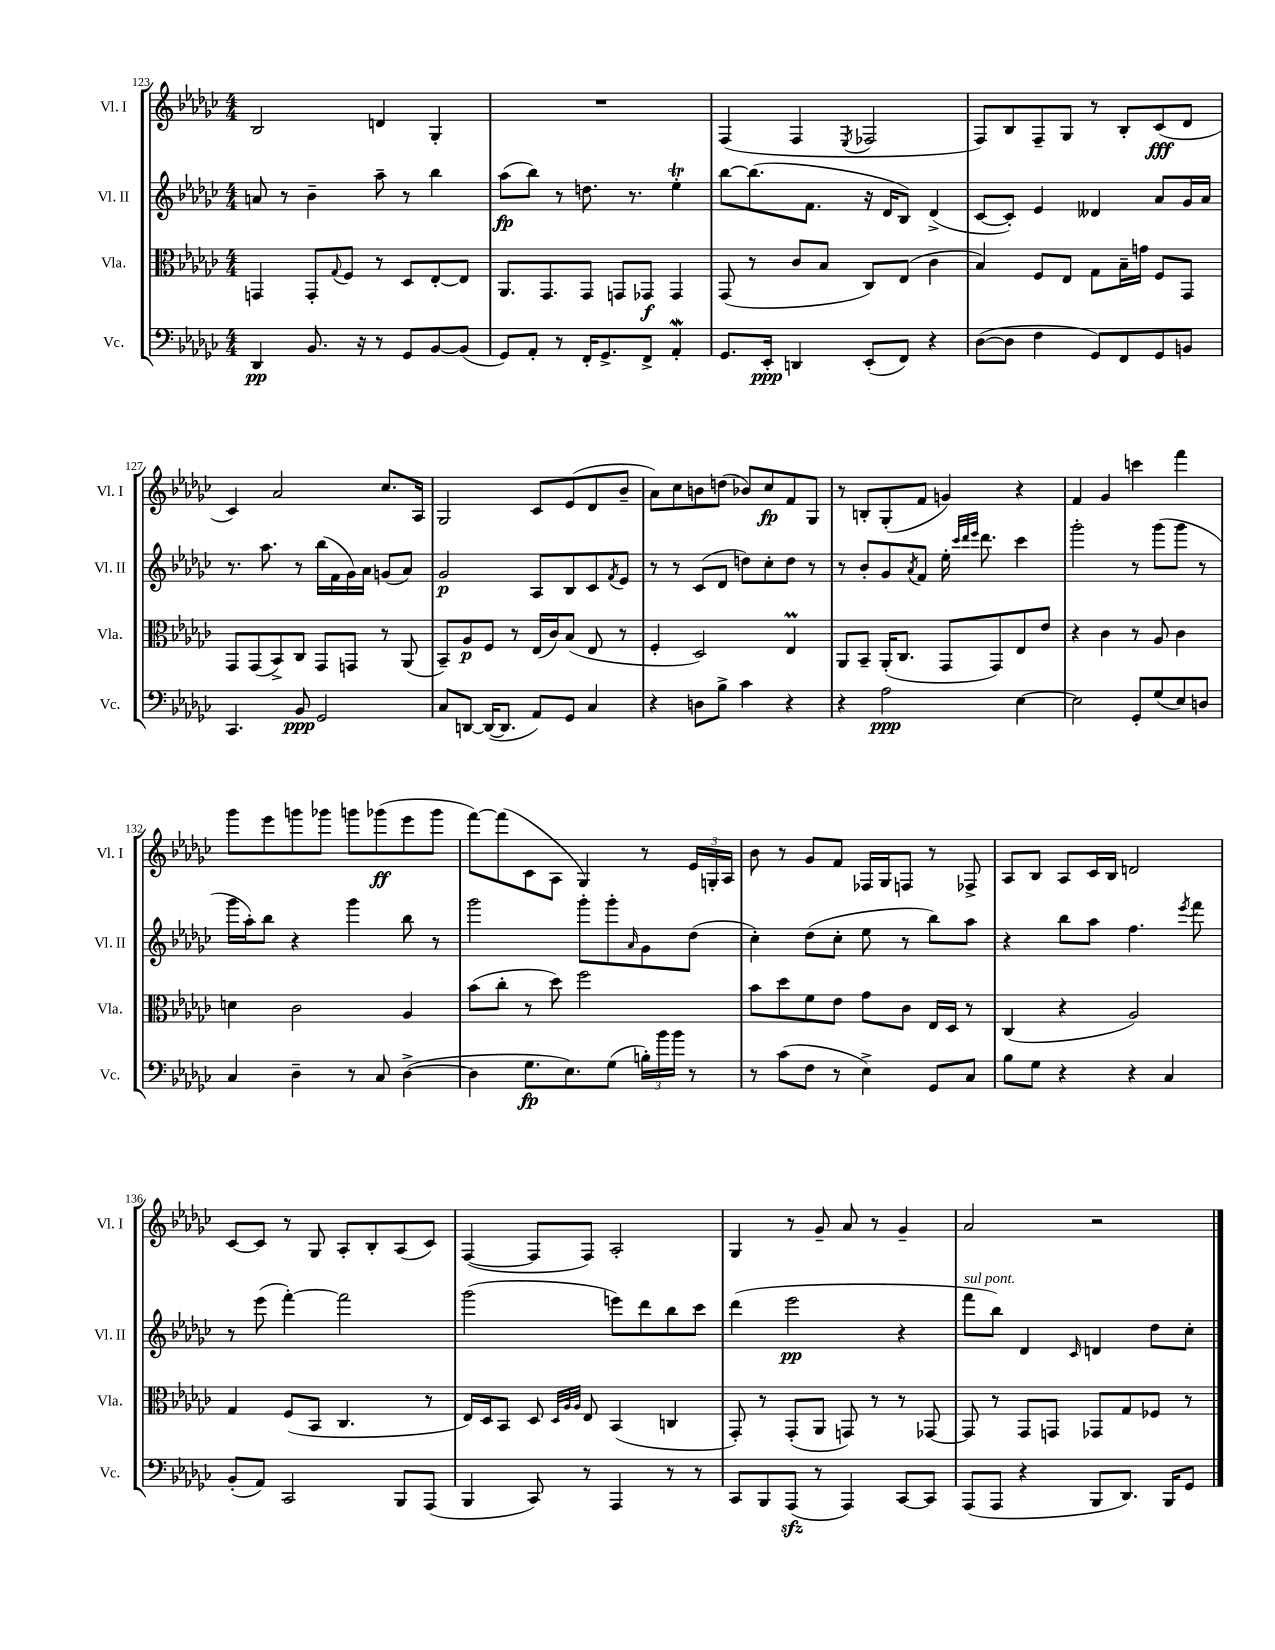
<<
\new StaffGroup <<
\new Staff = "s0" \with { instrumentName = "Vl. I" shortInstrumentName = "Vl. I" } {
    \clef treble \key ges \major \numericTimeSignature \time 4/4
    bes2 d'4 ges4-. |
    R1 |
    f4( f4 \acciaccatura { ees8 } fes2 |
    f8) bes8 f8-- ges8 r8 bes8-. ces'8\fff( des'8 |
    ces'4) aes'2 ces''8. aes16 |
    ges2 ces'8 ees'8( des'8 bes'8-- |
    aes'8) ces''8 b'8 d''8( bes'8) ces''8\fp f'8 ges8 |
    r8 b8-. ges8-.( f'8 g'4) r4 |
    f'4 ges'4 c'''4 f'''4 |
    ges'''8 ees'''8 g'''8 ges'''8 g'''8 ges'''8\ff( ees'''8 ges'''8 |
    f'''8~) f'''8( ces'8 aes8 ges4) r8 \tuplet 3/2 { ees'16 g16-. aes16 } |
    bes'8 r8 ges'8 f'8 fes16 ges16 f8 r8 fes8-> |
    aes8 bes8 aes8 ces'16 bes16 d'2 |
    ces'8~ ces'8 r8 ges8 aes8-. bes8-. aes8( ces'8) |
    f4~( f8 f8) aes2-. |
    ges4 r8 ges'8-- aes'8 r8 ges'4-- |
    aes'2 r2 \bar "|." |
}
\new Staff = "s1" \with { instrumentName = "Vl. II" shortInstrumentName = "Vl. II" } {
    \clef treble \key ges \major \numericTimeSignature \time 4/4
    a'8 r8 bes'4-- aes''8-- r8 bes''4 |
    aes''8\fp( bes''8) r8 d''8. r8. ees''4-.\trill |
    bes''8~ bes''8.( f'8. r16 des'16 bes8) des'4->( |
    ces'8~ ces'8-.) ees'4 deses'4 aes'8 ges'16 aes'16 |
    r8. aes''8. r8 bes''16( f'16 ges'16) aes'16 g'8( aes'8) |
    ges'2\p aes8 bes8 ces'8 \acciaccatura { f'8 } ees'8 |
    r8 r8 ces'8( des'8 d''8) ces''8-. d''8 r8 |
    r8 bes'8-. ges'8 \acciaccatura { aes'8 } f'8 ees''16-. \grace { ces'''32 des'''32 ees'''32 } des'''8. ces'''4 |
    ges'''2-. r8 ges'''8( ges'''8 r8 |
    ges'''16 aes''16-.) bes''8 r4 ges'''4 bes''8 r8 |
    ges'''2 ges'''8-. ges'''8-. \grace { aes'16 } ges'8 des''8( |
    ces''4-.) des''8( ces''8-. ees''8 r8 bes''8) aes''8 |
    r4 bes''8 aes''8 f''4. \acciaccatura { ees'''8 } f'''8 |
    r8 ees'''8( f'''4~-.) f'''2 |
    ges'''2( e'''8) des'''8 bes''8 ces'''8 |
    des'''4( ees'''2\pp r4 |
    f'''8^\markup { \italic "sul pont." } bes''8) des'4 \grace { ces'16 } d'4 des''8 ces''8-. \bar "|." |
}
\new Staff = "s2" \with { instrumentName = "Vla." shortInstrumentName = "Vla." } {
    \clef alto \key ges \major \numericTimeSignature \time 4/4
    g,4 g,8-. \appoggiatura { ges8 } f8 r8 des8 ees8~-. ees8 |
    aes,8. ges,8. ges,8 g,8 ges,8\f ges,4 |
    ges,8( r8 ces'8 bes8 ces8) ees8( ces'4 |
    bes4) f8 ees8 ges8 bes16-- g'16 f8 ges,8 |
    ges,8 ges,8( bes,8->) ces8 ges,8 g,8 r8 aes,8( |
    bes,8--) aes8\p f8 r8 ees16( ces'16) bes8( ees8 r8 |
    f4-. des2) ees4\prall |
    aes,8 bes,8-- aes,16-.( ces8. ges,8 ges,8) ees8 ees'8 |
    r4 ces'4 r8 aes8 ces'4 |
    d'4 ces'2 aes4 |
    bes'8( ces''8-. r8 des''8) f''2 |
    bes'8 des''8 f'8 ees'8 ges'8 ces'8 ees16 des16 r8 |
    ces4( r4 aes2) |
    ges4 f8( bes,8 ces4. r8 |
    ees16) des16 bes,8 des8 \grace { des32 aes32 aes32 } ees8 bes,4( c4 |
    ges,8-.) r8 ges,8-.( aes,8 g,8) r8 r8 ges,8~ |
    ges,8 r8 ges,8 g,8 ges,8 ges8 fes8 r8 \bar "|." |
}
\new Staff = "s3" \with { instrumentName = "Vc." shortInstrumentName = "Vc." } {
    \clef bass \key ges \major \numericTimeSignature \time 4/4
    des,4\pp bes,8. r16 r8 ges,8 bes,8~ bes,8( |
    ges,8) aes,8-. r8 f,16-. ges,8.-> f,8-> aes,4-.\mordent |
    ges,8. ees,16-.\ppp d,4 ees,8-.( f,8) r4 |
    des8~( des8 f4 ges,8) f,8 ges,8 b,8 |
    ces,4. bes,8\ppp ges,2 |
    ces8 d,8~ d,16~( d,8. aes,8) ges,8 ces4 |
    r4 d8 bes8-> ces'4 r4 |
    r4 aes2\ppp ees4~ |
    ees2 ges,8-. ges8( ees8) d8 |
    ces4 des4-- r8 ces8 des4~->( |
    des4 ges8.\fp ees8.) ges8( \tuplet 3/2 { b16-.) bes'16 bes'16 } r8 |
    r8 ces'8( f8 r8 ees4->) ges,8 ces8 |
    bes8 ges8 r4 r4 ces4 |
    bes,8-.( aes,8) ces,2 bes,,8 aes,,8( |
    bes,,4 ces,8) r8 aes,,4 r8 r8 |
    ces,8 bes,,8 aes,,8\sfz( r8 aes,,4) ces,8~ ces,8 |
    aes,,8( aes,,8 r4 bes,,8 des,8.) bes,,16 ges,8 \bar "|." |
}
>>
>>
\layout { \context { \Score currentBarNumber = #123 } }
